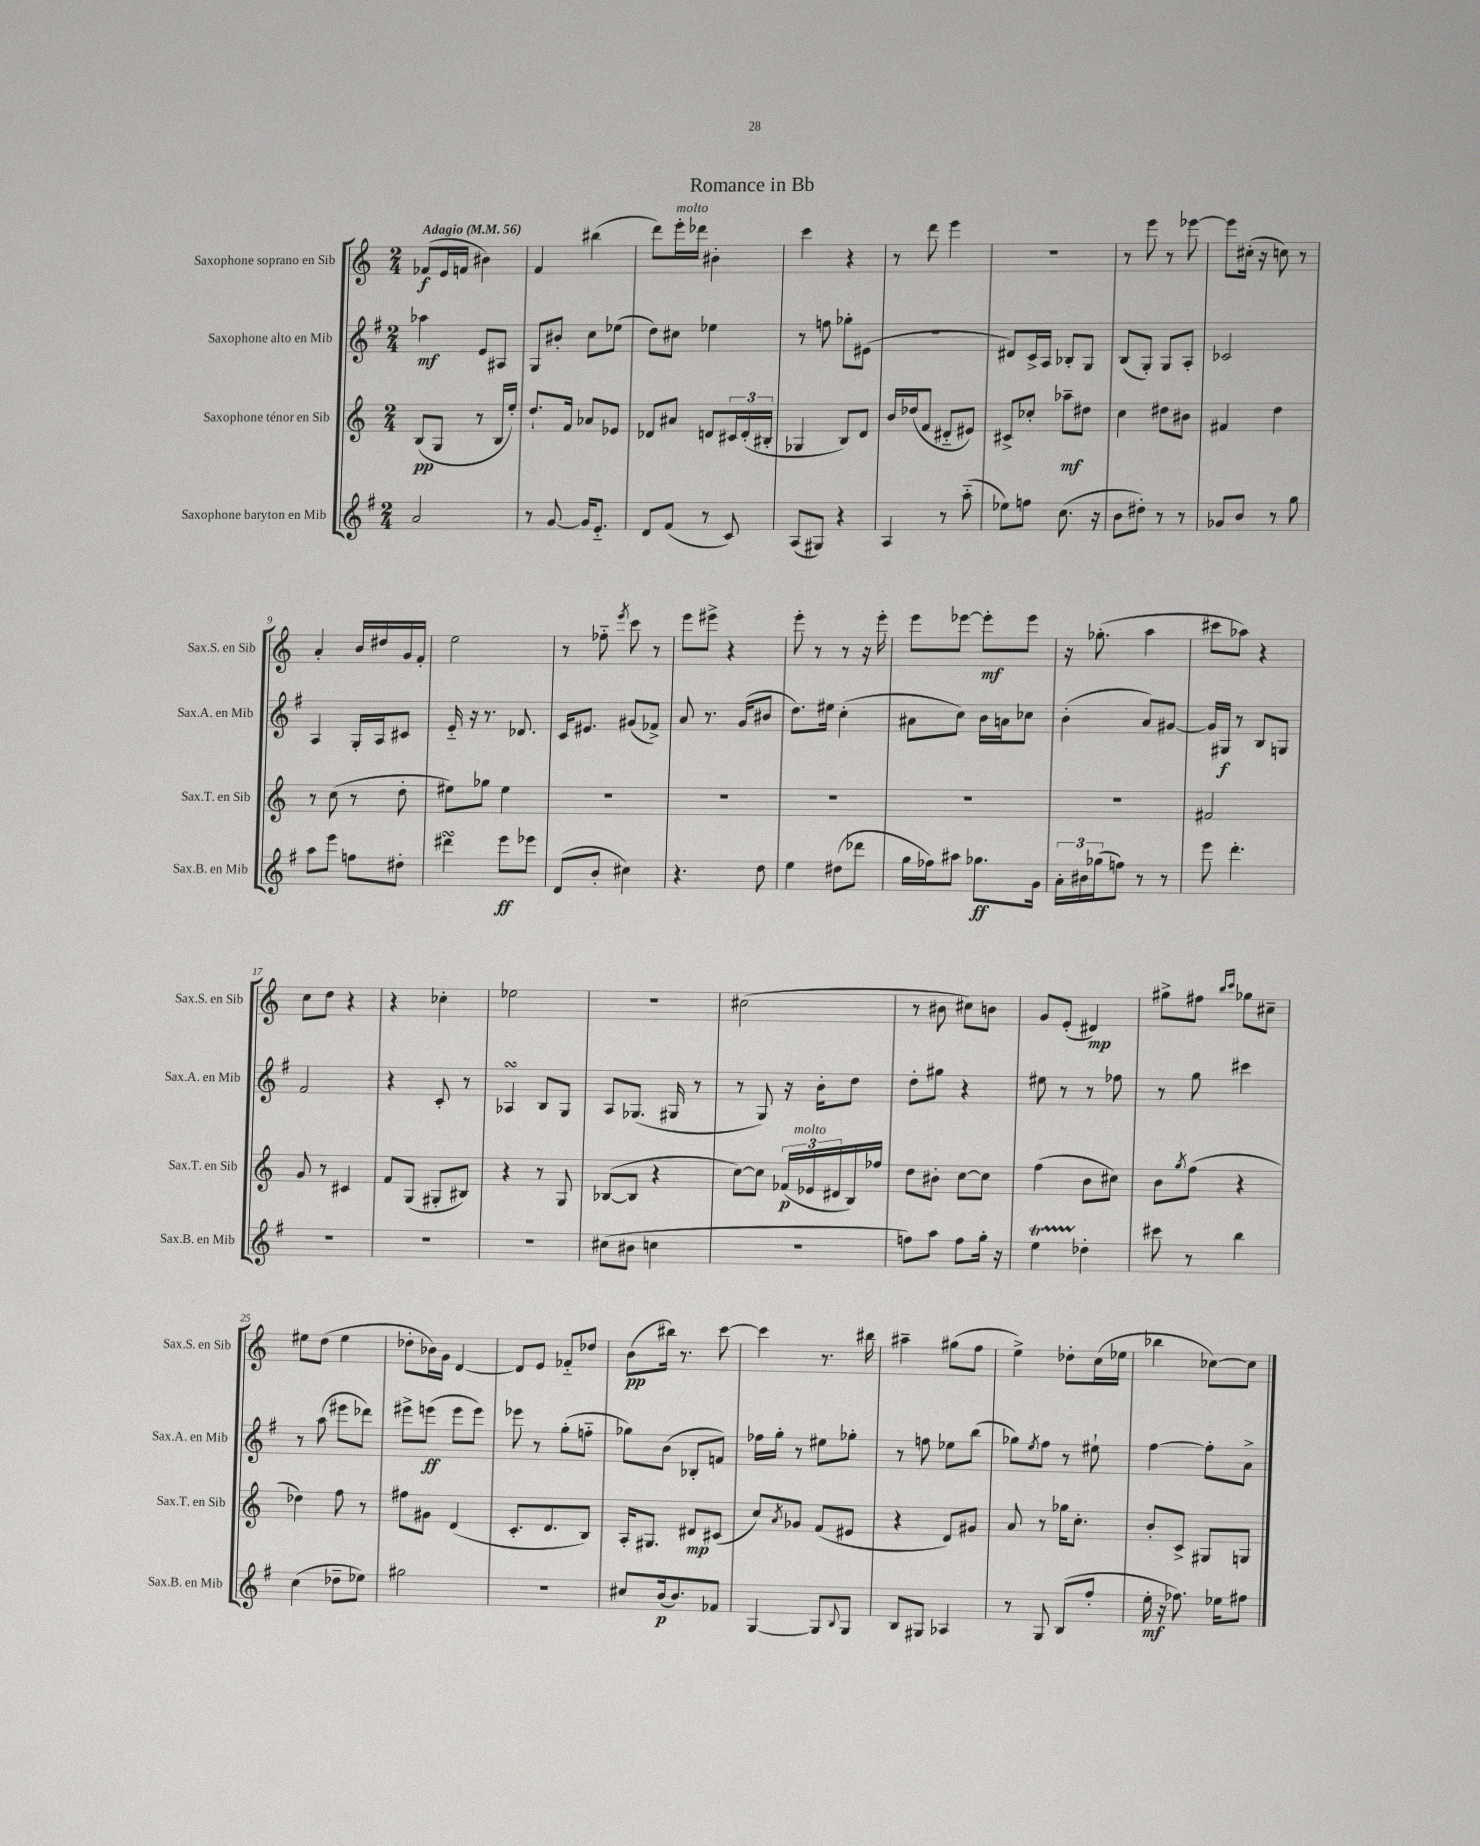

**kern	**kern	**kern	**kern
*staff4	*staff3	*staff2	*staff1
*clefG2	*clefG2	*clefG2	*clefG2
*k[f#]	*k[]	*k[f#]	*k[]
*M2/4	*M2/4	*M2/4	*M2/4
*MM56	*MM56	*MM56	*MM56
2a	(8B	4aa-	(8f-
.	8G	.	16e
.	.	.	16f
.	8r	8e	4b#)
.	16B	8A#	.
.	16ee')	.	.
=	=	=	=
8r	8.dd`	8G	4f
[8g	.	8b#'	.
.	16f	.	.
16g]	8a-	8cc	(4bb#
8.e'~	.	.	.
.	8e-	(8ee-	.
=	=	=	=
8d	8d-	8dd)	8ddd)
(8f#	8a#	8cc#	16eee'
.	.	.	16ddd-
8r	8d	4ee-	4b#'
8c)	24c#	.	.
.	(24d'	.	.
.	24B#'	.	.
=	=	=	=
(8A	4G-	8r	4ccc
8G#)	.	8ff	.
4r	8B)	8gg-'	4r
.	8d	(8e#	.
=	=	=	=
4A	16b	2r	8r
.	(16dd-	.	.
.	8f	.	8ddd
8r	8d#'~	.	4eee
(8aa'~	8e#)	.	.
=	=	=	=
8ee-)	8c#^	8d#)	2r
8ff	8cc-'	16c^	.
.	.	16A	.
(8.cc	8aa-~	8B-'	.
.	8dd#	8G	.
16r	.	.	.
=	=	=	=
8b	4cc	(8B	8r
8dd#')	.	8G')	8eee
8r	8dd#	8G	8r
8r	8b#	8A'	[8eee-
=	=	=	=
8g-	4f#	2c-	8eee-]
8b	.	.	(16cc#'
.	.	.	16r
8r	4dd	.	8cc)
8gg	.	.	8r
=	=	=	=
8aa	8r	4A	4a'
8eee	(8cc	.	.
8ff	8r	16G'	16b
.	.	16A	16dd#
8dd#'	8dd'	8c#	16g
.	.	.	16f'
=	=	=	=
4ddd#	8ee#)	16e'~	2ee
.	.	16r	.
.	8gg-	8.r	.
8eee	4ee#	.	.
.	.	8.d-	.
8eee-	.	.	.
=	=	=	=
(8d	2r	16c	8r
.	.	8.e#	.
8b'	.	.	8ff-'~
.	.	.	8qeee
4cc#)	.	(8g#	8ccc
.	.	8f-^)	8r
=	=	=	=
4.r	2r	8a	8eee
.	.	8.r	8eee#^
.	.	.	4r
.	.	(16g	.
8dd	.	8b#	.
=	=	=	=
4ee	2r	8.dd)	8eee'
.	.	.	8r
.	.	16ee#	.
(8dd#	.	(4cc'	8r
8ddd-	.	.	16r
.	.	.	16eee'
=	=	=	=
16gg	2r	8a#	8eee
16ff-)	.	.	.
8aa#	.	8cc)	[8eee-
8.gg-	.	16b	8eee-']
.	.	16a	.
.	.	8cc-	8eee-
16g	.	.	.
=	=	=	=
24a'	2r	(4b'	16r
24b#	.	.	.
.	.	.	(8.gg-'
(24gg-	.	.	.
8ff)	.	.	.
8r	.	8a)	4aa
8r	.	[8g#	.
=	=	=	=
8eee	2f#	16g#]	8ccc#
.	.	16G#	.
4.ddd'	.	8r	8aa-)
.	.	8B	4r
.	.	8G	.
=	=	=	=
2r	8g	2f#	8cc
.	8r	.	8dd
.	4c#	.	4r
=	=	=	=
2r	8f	4r	4r
.	(8G	.	.
.	8G#'	8c'	4cc-'
.	8B#)	8r	.
=	=	=	=
2r	4r	4A-	2ee-
.	8r	8B	.
.	8G	8G	.
=	=	=	=
(8cc#	([8B-	8A	2r
8b#	8B-]	(8.G-	.
4cc	4r	.	.
.	.	16G#	.
.	.	8r	.
=	=	=	=
2r	[8cc)	8r	(2cc#
.	8cc]	8G)	.
.	(24f-	16r	.
.	24e-	.	.
.	.	16b'	.
.	24d#	.	.
.	16B)	8dd	.
.	16ff-	.	.
=	=	=	=
8ff)	8dd	8dd'	8r
8aa	8b#'	8gg#	8b#
8ff	[8cc	4r	8cc#)
16gg'	8cc]	.	8b
16r	.	.	.
=	=	=	=
4ee	(4ff	8ee#	8g
.	.	8r	(8e'
4dd-'	8b	8r	4d#)
.	8cc#)	8ff-	.
=	=	=	=
8ccc#	8b	8r	8gg#^
.	8qgg	.	.
8r	(8ff	8gg	8ff#
.	.	.	16qqbb
.	.	.	16qqccc
4bb	4r	4ccc#	8gg-
.	.	.	8cc#~
=	=	=	=
(4cc	4dd-)	8r	8ee#
.	.	(8aa	(8dd
8dd-~	8ff	8eee#	4ee#
8ee-)	8r	8ddd-)	.
=	=	=	=
2gg#	8ff#	8eee#^	8dd-'
.	8g#	(8eee	16b-)
.	.	.	16g
.	(4d	8eee	[4d
.	.	8eee)	.
=	=	=	=
2r	8.c'	8eee-	8d]
.	.	8r	8e
.	8.d	.	.
.	.	(8gg'	8f-'~
.	8B)	8ff'~	8dd-
=	=	=	=
8cc#	16A'	8gg-)	(8b
.	8.G#	.	.
(16b	.	(8b	16bb#)
8.b)	.	.	8.r
.	8d#	8B-'	.
8f-	(8c#	8f)	[8ccc
=	=	=	=
[4G	8cc)	16ff-	4ccc]
.	.	16gg'	.
.	8qa	.	.
.	8g-	8r	.
8G]	(8f	8ee#	8.r
8qqB	.	.	.
8G	8e#	8gg-'	.
.	.	.	16bb#
=	=	=	=
8B	4r	8r	4aa#~
8G#	.	8ff	.
4A-	8d)	8ee-	(8gg#
.	8g#	(8bb	8ff
=	=	=	=
8r	8a	8gg-)	4ee^)
.	.	8qee	.
8G	8r	8ff#	.
(8B	16gg-	8r	8dd-'
.	8.cc'	.	.
8ff#'	.	8ee#`	(16cc
.	.	.	16ee-
=	=	=	=
16ee'	8b'	[4ff#	4bb-
16r	.	.	.
8.ff-)	8c^	.	.
.	8G#	8ff#']	[8cc-)
16ee-	.	.	.
8ff#	8G	8a^	8cc-]
==	==	==	==
*-	*-	*-	*-
